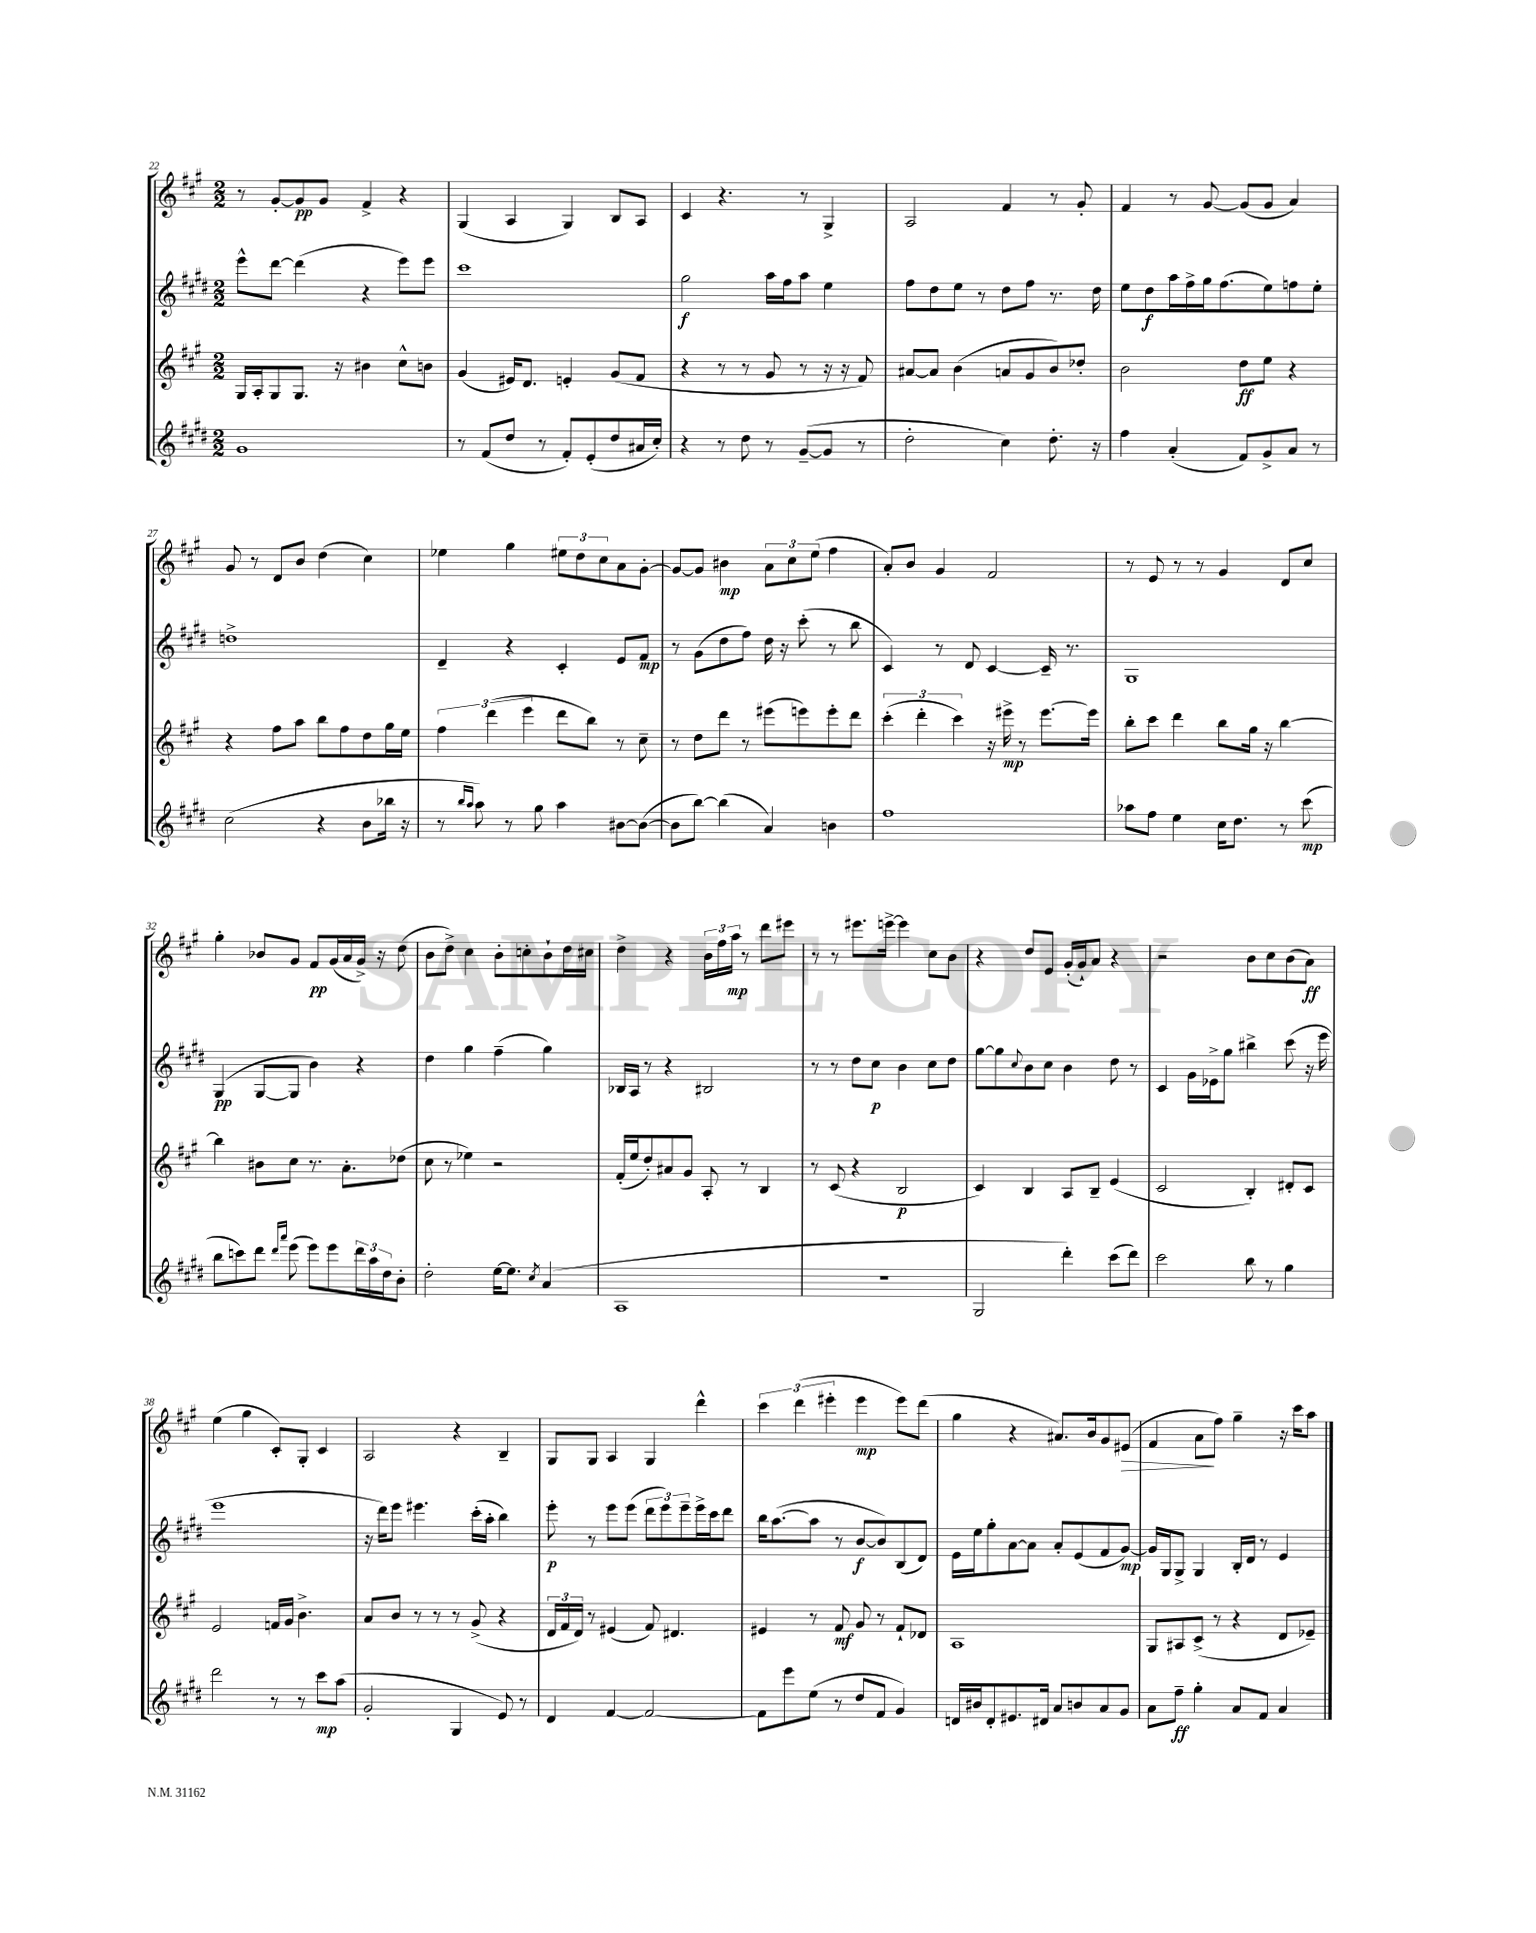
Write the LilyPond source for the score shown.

<<
\new StaffGroup <<
\new Staff = "s0" {
    \clef treble \key a \major \numericTimeSignature \time 2/2
    r8 gis'8~-. gis'8\pp gis'8 fis'4-> r4 |
    gis4( a4 gis4) b8 a8 |
    cis'4 r4. r8 gis4-> |
    a2 fis'4 r8 gis'8-. |
    fis'4 r8 gis'8~ gis'8( gis'8 a'4) |
    gis'8 r8 d'8 b'8 d''4( cis''4) |
    ees''4 gis''4 \tuplet 3/2 { eis''8 d''8 cis''8 } a'8 gis'8~-. |
    gis'8~ gis'8 bis'4\mp \tuplet 3/2 { a'8 cis''8 e''8( } fis''4 |
    a'8-.) b'8 gis'4 fis'2 |
    r8 e'8 r8 r8 gis'4 d'8 cis''8 |
    gis''4-. bes'8 gis'8 fis'8\pp gis'16( a'16 gis'16->) r16 d''8( |
    b'8 d''8->) cis''4 b'8-. c''8-. b'8-! d''16 cis''16 |
    d''4-> r4 \tuplet 3/2 { b'16 fis''16 a''16\mp } r8 d'''8 eis'''8 |
    r8 r8 eis'''8. e'''16~-> e'''4 cis''8 b'8 |
    r4 d''8 e'8 gis'16-.( gis'16-!) a'8 r4 |
    r2 b'8 cis''8 b'8( a'8\ff) |
    e''4( gis''4 cis'8-.) gis8-. cis'4 |
    a2 r4 b4-- |
    gis8 gis8 a4 gis4 d'''4-^ |
    \tuplet 3/2 { cis'''4 d'''4( eis'''4-. } eis'''4\mp eis'''8) d'''8( |
    gis''4 r4 ais'8.) b'16 gis'8 eis'8\>( |
    fis'4 a'8\! fis''8) gis''4-- r16 cis'''16 a''8 \bar "|." |
}
\new Staff = "s1" {
    \clef treble \key e \major \numericTimeSignature \time 2/2
    e'''8-^ dis'''8~ dis'''4( r4 e'''8) e'''8 |
    cis'''1 |
    gis''2\f a''16 fis''16 a''8 e''4 |
    fis''8 dis''8 e''8 r8 dis''8 fis''8 r8. dis''16 |
    e''8 dis''8\f a''16 fis''16-> gis''16 fis''8.( e''8) f''8 e''8-. |
    d''1-> |
    dis'4-- r4 cis'4-. e'8 fis'8\mp |
    r8 gis'8( dis''8 fis''8) dis''16 r16 cis'''8-.( r8 b''8 |
    cis'4) r8 dis'8 cis'4~ cis'16-- r8. |
    gis1 |
    gis4\pp( gis8~ gis8 b'4) r4 |
    dis''4 gis''4 fis''4--( gis''4) |
    bes16 a16 r8 r4 bis2 |
    r8 r8 dis''8 cis''8\p b'4 cis''8 dis''8 |
    gis''8~ gis''8 \appoggiatura { cis''8 } b'8 cis''8 b'4 dis''8 r8 |
    cis'4 gis'16 ees'16-> gis''8 bis''4-> cis'''8( r16 e'''16 |
    e'''1 |
    r16 dis'''16) e'''8 eis'''4. cis'''16-.( a''16-. b''4) |
    e'''8-.\p r8 e'''8 e'''8( \tuplet 3/2 { dis'''8 e'''8) e'''8-- } e'''16-> cis'''16 dis'''8 |
    b''16 a''8.~( a''8 r8 b'8~\f b'8) b8( dis'8) |
    e'16 e''16 gis''8-. a'8~ a'8 a'8-. e'8( fis'8 gis'8~\mp) |
    gis'16 gis16 gis8-> gis4 b16-. dis'16 r8 e'4 \bar "|." |
}
\new Staff = "s2" {
    \clef treble \key a \major \numericTimeSignature \time 2/2
    gis16 a16-. gis8 gis8. r16 bis'4 cis''8-^ b'8 |
    gis'4( eis'16) d'8. e'4-. gis'8( fis'8 |
    r4 r8 r8 gis'8 r8 r16 r16 fis'8) |
    ais'8~ ais'8 b'4( a'8 gis'8 b'8) des''8-. |
    b'2 d''8\ff e''8 r4 |
    r4 fis''8 a''8 b''8 fis''8 d''8 gis''16 e''16 |
    \tuplet 3/2 { fis''4 d'''4( e'''4 } d'''8 b''8) r8 cis''8-- |
    r8 d''8 d'''8 r8 eis'''8( e'''8) e'''8-. d'''8 |
    \tuplet 3/2 { cis'''4-.( d'''4-. cis'''4) } r16 eis'''16->\mp r8 eis'''8.~ eis'''16 |
    b''8-. cis'''8 d'''4 b''8 gis''16 r16 b''4~ |
    b''4 bis'8 cis''8 r8. a'8.-. des''8( |
    cis''8 r8 ees''4) r2 |
    fis'16-.( e''16 d''8-.) ais'8 gis'8 a8-. r8 b4 |
    r8 cis'8( r4 b2\p |
    cis'4) b4 a8 b8-- e'4( |
    cis'2 b4-.) dis'8-. cis'8 |
    e'2 f'16 gis'16 b'4.-> |
    a'8 b'8 r8 r8 r8 gis'8->( r4 |
    \tuplet 3/2 { d'16 fis'16 d'16) } r8 eis'4( fis'8) dis'4. |
    eis'4 r8 fis'8\mf gis'8 r8 fis'8-! des'8 |
    a1 |
    gis8 ais8 cis'8->( r8 r4 d'8 ees'8--) \bar "|." |
}
\new Staff = "s3" {
    \clef treble \key e \major \numericTimeSignature \time 2/2
    gis'1 |
    r8 fis'8( dis''8 r8 fis'8-.) e'8-.( dis''8 ais'16 cis''16-.) |
    r4 r8 dis''8 r8 gis'8~--( gis'8 r8 |
    dis''2-. cis''4) dis''8.-. r16 |
    fis''4 a'4-.( fis'8) gis'8-> a'8 r8 |
    cis''2( r4 b'8 bes''16 r16 |
    r8 \grace { b''16 a''16 } a''8) r8 gis''8 a''4 bis'8~ bis'8~( |
    bis'8 b''8~) b''4( a'4) b'4 |
    fis''1 |
    aes''8 fis''8 e''4 cis''16 dis''8. r8 cis'''8\mp( |
    b''8 c'''8) dis'''8 \grace { dis'''16 a'''16 } e'''8( e'''8) e'''8 \tuplet 3/2 { dis'''16 a''16 dis''16 } b'8-. |
    dis''2-. e''16~ e''8. \acciaccatura { cis''8 } a'4( |
    a1 |
    R1 |
    gis2 dis'''4-.) cis'''8( dis'''8) |
    cis'''2 b''8 r8 gis''4 |
    dis'''2 r8 r8 cis'''8\mp a''8( |
    gis'2-. gis4 e'8) r8 |
    dis'4 fis'4~ fis'2~ |
    fis'8 e'''8 e''8( r8 dis''8 fis'8 gis'4) |
    d'16 bis'16 d'8-. eis'8. dis'16 a'8 b'8 a'8 gis'8 |
    a'8 fis''8--\ff gis''4-. a'8 fis'8 a'4 \bar "|." |
}
>>
>>
\layout { \context { \Score currentBarNumber = #22 } }
